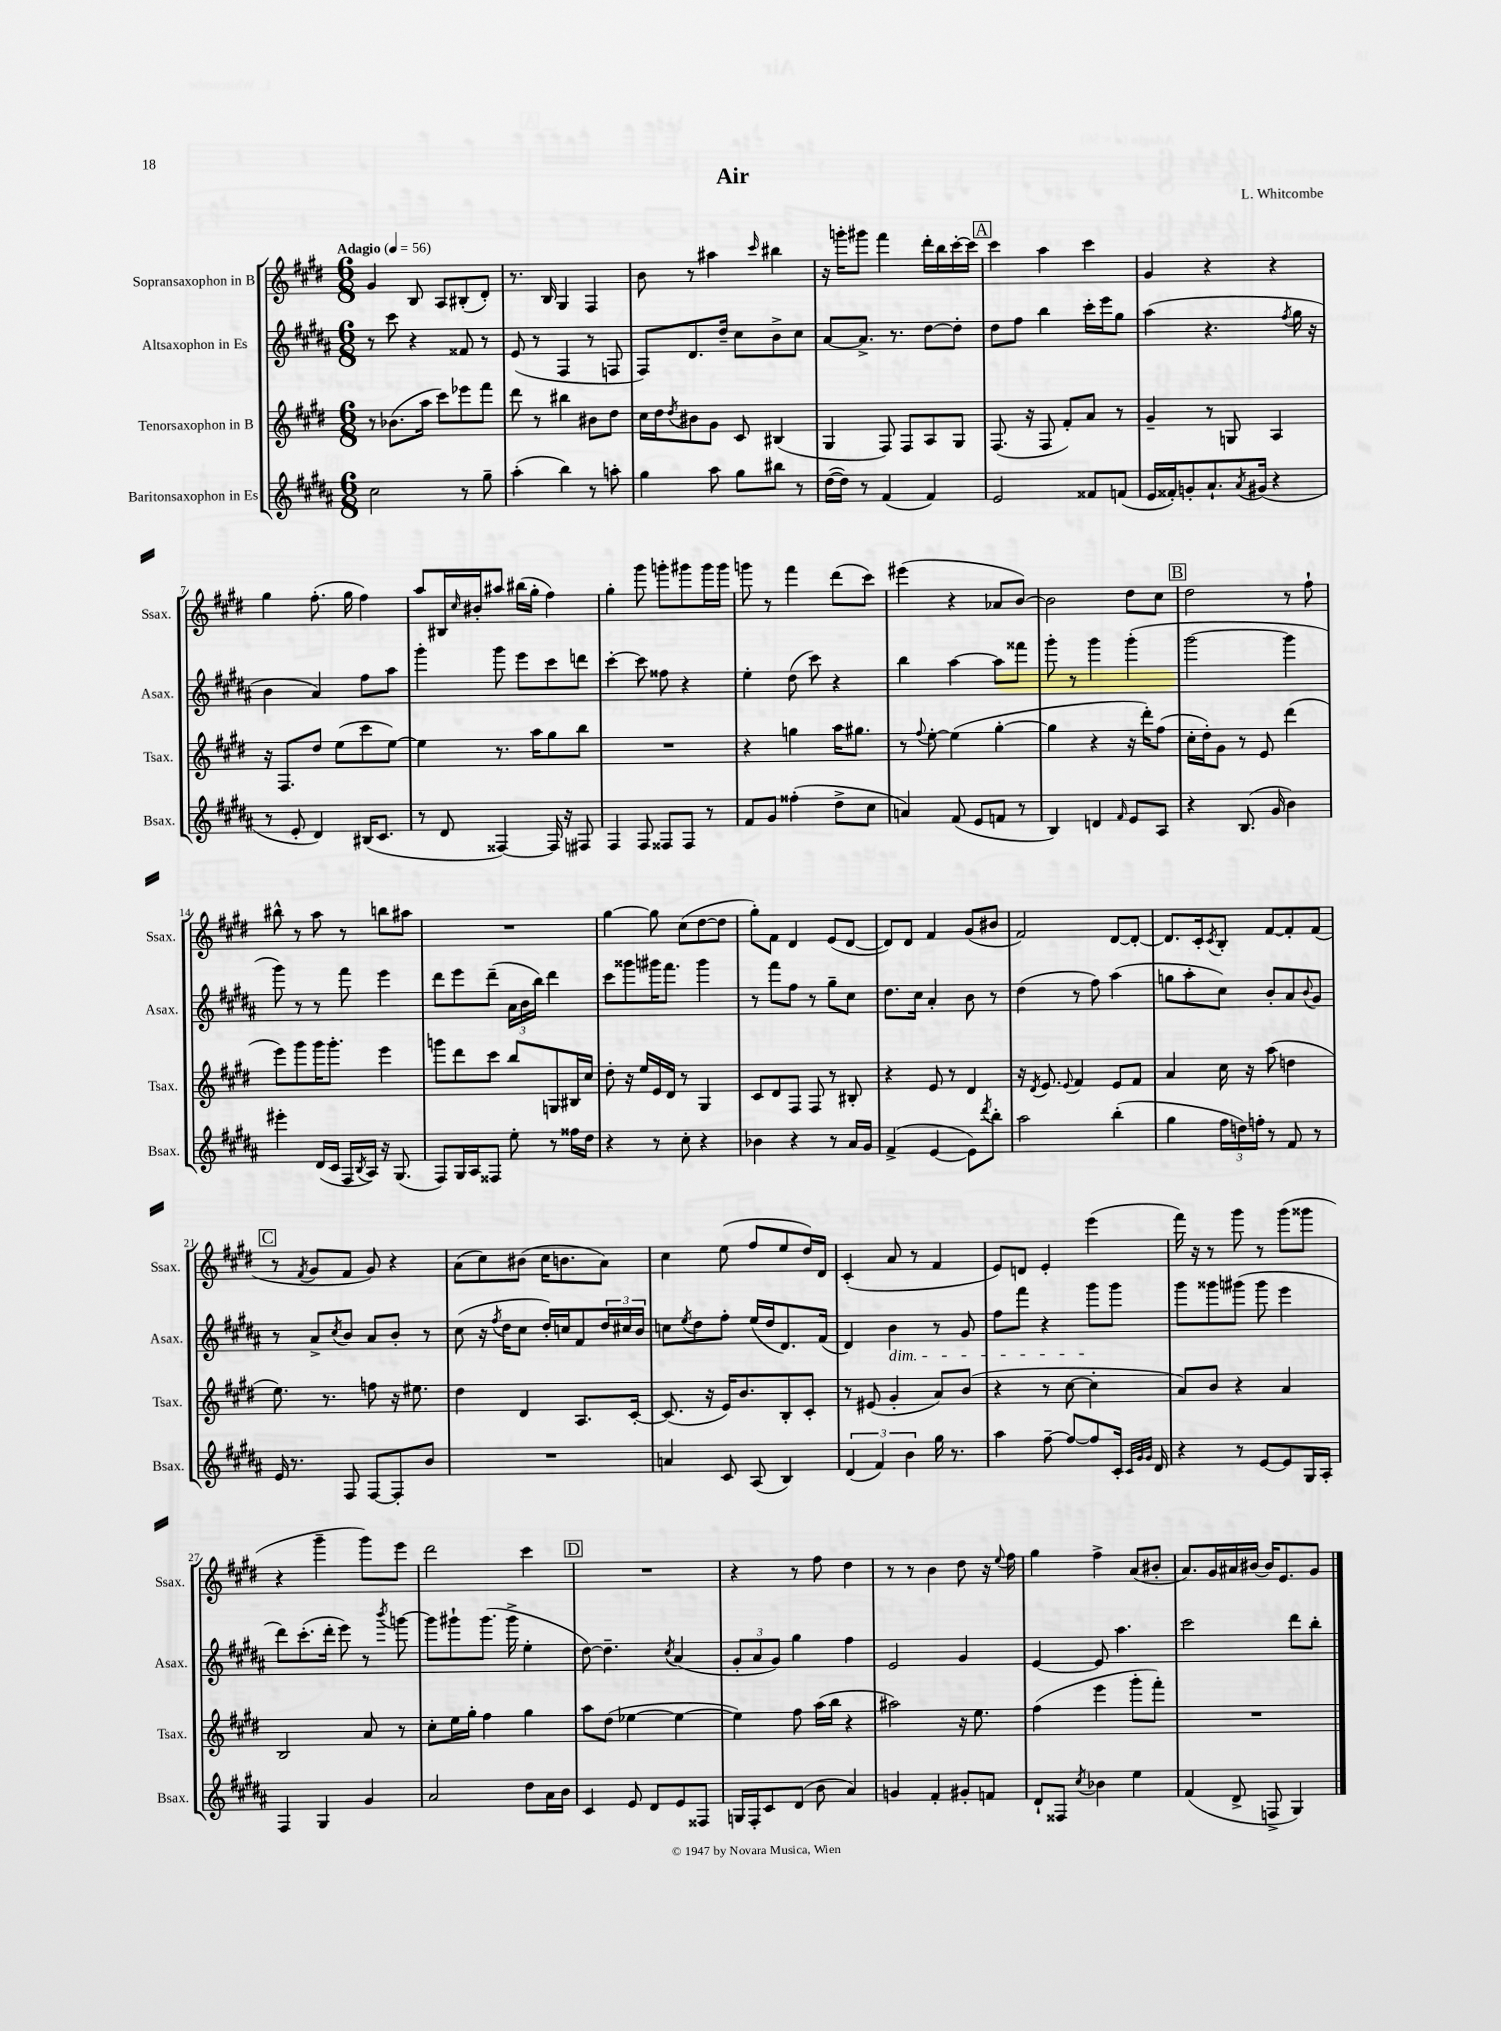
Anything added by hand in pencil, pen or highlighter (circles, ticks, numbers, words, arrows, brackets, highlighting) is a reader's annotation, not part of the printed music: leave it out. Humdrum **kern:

**kern	**kern	**kern	**kern
*staff4	*staff3	*staff2	*staff1
*clefG2	*clefG2	*clefG2	*clefG2
*k[f#c#g#d#a#]	*k[f#c#g#d#]	*k[f#c#g#d#a#]	*k[f#c#g#d#]
*M6/8	*M6/8	*M6/8	*M6/8
*MM56	*MM56	*MM56	*MM56
2cc#\	8r	8r	4g#/
.	(8.b-\L	8ccc#\	.
.	.	4r	8B/
.	16aa\Jk	.	.
.	8ccc#\L)	.	8A/L
8r	8eee-\	8f##/	(8B#'/
8gg#~\	8fff#\J	8r	8d#'/J)
=	=	=	=
(4aa#'\	8ddd#\	(8e/	8.r
.	8r	8r	.
.	.	.	16B/
4bb\)	4bb#\	4F#/	4G#/
8r	8b#\L	8r	4F#/
8aa'\	8dd#\J	8F/	.
=	=	=	=
4gg#\	16cc#\LL	8F#/L)	8b\
.	16dd#\J	.	.
.	8qdd#/	.	.
.	8b#\	8.d#/	8r
8aa#\	8g#\J	.	4aa#\
.	.	16dd#~/Jk	.
8gg#\L	8c#/	8cc#\L	.
.	.	.	16qqccc#/
8bb#\J	(4B#/	8b^\	4bb#\
8r	.	8cc#\J	.
=	=	=	=
([16dd#\LL	4G#/	[8a#/L	16r
16dd#\]JJ)	.	.	16ggg'\LK
8r	.	8.a#^/]J	8ggg#\J
(4f#/	8F#/)	.	4fff#\
.	.	8.r	.
.	8F#/L	.	.
4f#/)	8A/	[8dd#\L	16ddd#'\LL
.	.	.	16bb\
.	8G#/J	8dd#'\]J	[16ccc#'\
.	.	.	16ccc#\]JJ
=	=	=	=
2e/	(8.F#/	8dd#\L	4ccc#\
.	.	8ff#\J	.
.	16r	.	.
.	8F#/	4bb\	4aa\
.	8f#'/L)	.	.
8f##/L	8a/J	16ccc#'\LL	4ccc#\
.	.	16eee\J	.
(8f/J	8r	8gg#\J	.
=	=	=	=
16e/LL	4g#~/	(4aa#\	4g#/
16f##'/J)	.	.	.
8g'/	.	.	.
8.a#`/	8r	4.r	4r
.	8G/	.	.
8qa#/	.	.	.
(16g#/Jk	.	.	.
4r	4A/	.	4r
.	.	8qff#/	.
.	.	16gg#\	.
.	.	16r	.
=	=	=	=
8r	16r	4b\	4gg#\
.	8.F#/L	.	.
8e'/	.	.	.
4d#/)	8dd#/J	4a#/)	(8.ff#'\
.	(8ee\L	.	.
.	.	.	16gg#\
(16B#/LK	8ccc#\	8ff#\L	4ff#\)
8.c#/J	.	.	.
.	[8ee\J)	8aa#\J	.
=	=	=	=
8r	4ee\]	4ggg#'\	8aa/L
8d#/	.	.	16B#/L
.	.	.	16qqcc#/
.	.	.	16b#'/J
[4F##/)	8.r	8ggg#\	8aa#/J
.	.	8eee\L	(16bb#\LL
.	16aa\LK	.	16gg#'\JJ
16F##/]	8gg#\	8ccc#\	4ff#\)
16r	.	.	.
8F#/	8bb\J	8ddd\J	.
=	=	=	=
4F#/	2.r	[4ccc#'\	4gg#'\
8F#/	.	8ccc#\]	8ggg#\
8F##/L	.	8ff##\	8ggg'\L
8F##/J	.	4r	8ggg#\
8r	.	.	16ggg#\L
.	.	.	16ggg#\JJ
=	=	=	=
8f#/L	4r	4ee'\	8ggg\
8g#/J	.	.	8r
(4ff##'\	4gg\	(8dd#\	4fff#\
.	.	8ccc#\)	.
8dd#^\L	16aa\LK	4r	(8ddd#\L
.	8.gg#\J	.	.
8cc#\J	.	.	8ccc#\J)
=	=	=	=
4a/)	8r	4bb\	(4eee#\
.	8qqff#/	.	.
.	[8ee'\	.	.
(8f#/	(4ee\]	[4aa#\	4r
8e/L	.	.	.
8f/J	[4gg#'\	8aa#\]L	8a-/L
8r	.	8fff##\J	[8b/J)
=	=	=	=
4B/)	4gg#\]	8ggg#'\	2b\]
.	.	8r	.
4d/	4r	4ggg#\	.
16qqf#/	.	.	.
8e/L	16r	(4ggg#'\	8dd#\L
.	16ddd#'\LK)	.	.
8A#/J	(8ff#\J	.	8cc#\J
=	=	=	=
4r	16cc#'\LL	[2ggg#\	2dd#\
.	16dd#'\J)	.	.
.	8g#\J	.	.
(8.B/	8r	.	.
.	8e/	.	.
16g#/	.	.	.
4b\)	(4ddd#\	4ggg#\]	8r
.	.	.	8ff#`\
=	=	=	=
4eee#'\	8eee\L)	8ggg#\)	8bb#^^\
.	8ggg#\	8r	8r
(16d#/LL	16ggg#\K	8r	8aa\
16c#/JJ	8.ggg#'\J	.	.
16F#/LL	.	8fff#\	8r
8qB/	.	.	.
16A#/JJ)	.	.	.
16r	4eee\	4eee\	8bb\L
(8.G#/	.	.	.
.	.	.	8aa#\J
=	=	=	=
8F#/L)	8ggg\L	8ddd#\L	2.r
16G#/L	8ddd#\	8eee\	.
16A#/J	.	.	.
8F##/J	8ccc#\J	(8ddd#~\J	.
8ee'\	8bb/L	24a#\LL	.
.	.	24b\	.
.	.	24bb\JJ)	.
8r	8G/	4ddd#\	.
16ff##\LL	16B#/L	.	.
16dd#\JJ	16cc#/JJ	.	.
=	=	=	=
4r	8dd#'\	8ccc#\L	[4gg#\
.	16r	8ggg##\	.
.	16ee/LL	.	.
8r	16e/	16ggg#\K	8gg#\]
.	16d#/JJ	8.fff#\J	.
8cc#'\	8r	.	(8cc#\L
4r	4G#/	4ggg#\	[8dd#\
.	.	.	8dd#\]J
=	=	=	=
4b-\	8c#/L	8r	8gg#'\L)
.	8d#/	8fff#\L	8f#\J
4r	8F#/J	8ff#\J	4d#/
.	8F#/	8r	.
8r	8r	8gg#~\L	(8e/L
16a#/LL	8B#'/	8cc#\J	[8d#/J
16g#/JJ	.	.	.
=	=	=	=
(4f#^/	4r	8.dd#\L	8d#/]L)
.	.	.	8d#/J
.	.	16cc#\Jk	.
[4e/	8e/	4a#'/	4f#/
.	8r	.	.
8e\]L)	4d#/	8b\	(8g#/L
8qddd#/	.	.	.
8bb'\J	.	8r	8b#/J
=	=	=	=
2aa#\	16r	(4dd#\	2f#/)
.	8qd#/	.	.
.	8.e/	.	.
.	8qqe/	.	.
.	4f#/	8r	.
.	.	8ff#\)	.
(4bb'\	8e/L	(4aa#\	[8d#/L
.	8f#/J	.	8d#'/_J
=	=	=	=
4gg#\	4a/	8gg\L	8.d#/]L
.	.	8aa#'\	.
.	.	.	16c#'/k
.	.	.	8qc#/
24ff#\LL	16cc#\	8cc#\J)	8B'/J
24dd\)	.	.	.
.	16r	.	.
24ff'\JJ	.	.	.
8r	(8aa\	8b'/L	[8f#/L
8f#/	4dd\	8a#/	8f#'/]
.	.	8qqb/	.
8r	.	8g#/J	(8f#/J
=	=	=	=
16e/	8.ee\)	8r	8r
8.r	.	.	.
.	.	.	8qf#/
.	.	8a#^/L	8g#/L
.	8.r	.	.
.	.	8qcc#/	.
8F#/	.	8b/J	8f#/J
[8F#/L	8ff\	8a#/L	8g#/)
8F#'/]	16r	8b'/J	4r
.	8.ee#\	.	.
8b/J	.	8r	.
=	=	=	=
2.r	4dd#\	(8cc#\	(8a\L
.	.	16r	8cc#\)
.	.	8qff#/	.
.	.	16dd#\LK	.
.	4d#/	8cc#\J	(8b#\J
.	.	16dd#'/LL)	16cc#\LK
.	.	16cc/J	8.b\
.	8.A/L	8f#/	.
.	.	24dd#/L	8a\J)
.	.	24cc#/	.
.	[16c#'/Jk	.	.
.	.	24b/JJ	.
=	=	=	=
4a/	(8.c#/]	8cc\L	4cc#\
.	.	8qee/	.
.	.	8dd#\	.
.	16r	.	.
8c#/	16e/LK)	8ff#'\J	(8ee\
.	8.b/	.	.
(8A#/	.	(16ee/LL	8ff#/L
.	.	16dd#/J	.
4B/)	8B'/	8.d#/)	8ee/
.	8c#'/J	.	16dd#/L)
.	.	(16f#/Jk	16d#/JJ
=	=	=	=
(6d#/	8r	4d#/)	(4c#'/
.	(8e#/	.	.
6f#/)	.	.	.
.	4g#'/	4b\	8a/
6b\	.	.	.
.	.	.	8r
16gg#\	8a/L)	8r	4f#/
8.r	.	.	.
.	(8b/J	8g#/	.
=	=	=	=
4aa#\	4r	8ff#\L	8e/L)
.	.	8fff#\J	8d/J
[8ff#~\	8r	4r	4e'/
8ff#/_L	[8cc#\	.	.
8ff#/]	4cc#'\]	8ggg#\L	(4eee\
16c#'/Jk	.	8ggg#\J	.
32qqc#/LLL	.	.	.
32qqg#/	.	.	.
32qqg#/JJJ	.	.	.
16d#/	.	.	.
=	=	=	=
4r	8a/L)	8ggg#\L	16fff#\)
.	.	.	16r
.	8b/J	8ggg##\	8r
8r	4r	(8ggg#\J	8ggg#\
[8e/L	.	8ggg#\	8r
8e/]	4a/	4eee\	(8ggg#\L
16G#/L	.	.	8ggg##\J
16A#'/JJ	.	.	.
=	=	=	=
4F#/	2B/	8ddd#\L)	4r
.	.	(8.ccc#'\	.
4G#/	.	.	4ggg#~\
.	.	16ddd#'\Jk	.
.	.	8eee\)	.
4g#/	8a/	8r	8ggg#\L)
.	.	8qbbb/	.
.	8r	[8ggg\	8eee\J
=	=	=	=
2a#/	8cc#'\L	8ggg\]L	2ddd#\
.	16ee\L	8ggg#`\	.
.	16gg#'\JJ	.	.
.	4ff#\	(8.ggg#\J	.
.	.	16ggg#^\	.
8dd#\L	4gg#\	4ee'\	4ccc#\
16a#\L	.	.	.
16b\JJ	.	.	.
=	=	=	=
4c#/	8aa\L	[8dd#\)	2.r
.	(8dd#\J	4.dd#~\]	.
8e/	[4ee-\	.	.
8d#/L	.	.	.
.	.	8qcc#/	.
8e/	4ee-\_	(4a#/	.
8F##/J	.	.	.
=	=	=	=
16G/LL	4ee-\])	12g#'/L	4r
16F#'/J	.	.	.
.	.	12a#/	.
8c#/	.	.	.
.	.	12g#/J)	.
(8d#/J	8ff#\	4gg#\	8r
8b\	(16aa\LL	.	8ff#\
.	16bb\JJ	.	.
4a#/)	4r	4ff#\	4dd#\
=	=	=	=
4g/	2aa#\)	2e/	8r
.	.	.	8r
4f#'/	.	.	4b\
8g#'/L	16r	4g#/	8dd#\
.	8.ee\	.	.
8f/J	.	.	16r
.	.	.	8qqee/
.	.	.	16ff#\
=	=	=	=
8d#`/L	(4ff#\	[4e/	4gg#\
8F##/J	.	.	.
8qcc#/	.	.	.
4b-\	4eee\	8e/]	4ff#^\
.	.	4.aa#\	.
4ee\	8ggg#'\L	.	(8a/L
.	8fff#'\J)	.	8b#'/J
=	=	=	=
(4f#/	2.r	2ccc#\	8.a/L)
.	.	.	16g#/L
8d#^/	.	.	16a#/
.	.	.	[16b#/JJ
8F^/	.	.	16b#/]LK
.	.	.	8.e/
4G#/)	.	8ddd#\L	.
.	.	8bb'\J	8g#/J
==	==	==	==
*-	*-	*-	*-
